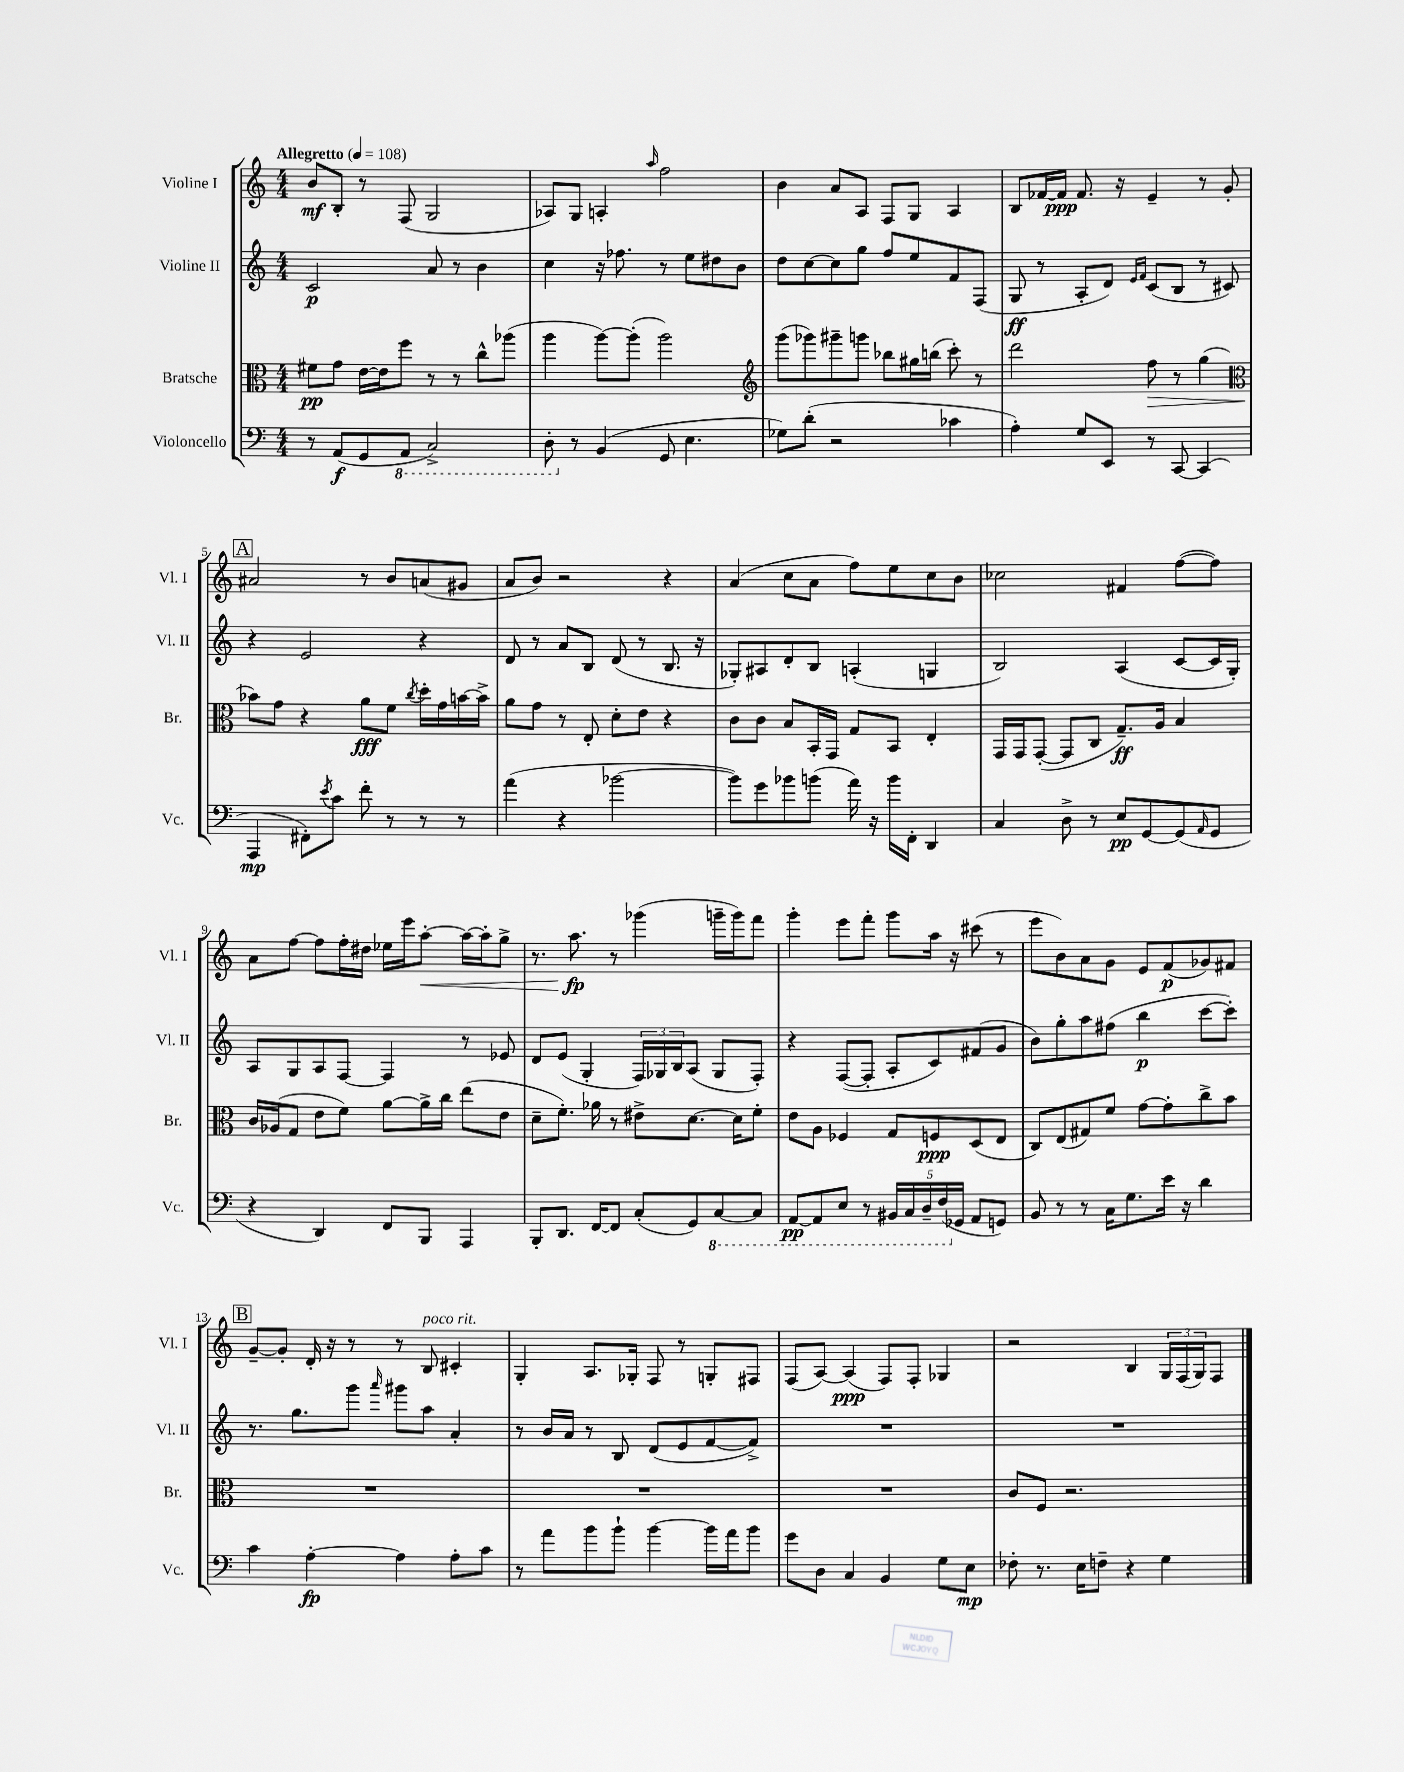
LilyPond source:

<<
\new StaffGroup <<
\new Staff = "s0" \with { instrumentName = "Violine I" shortInstrumentName = "Vl. I" } {
    \clef treble \key c \major \numericTimeSignature \time 4/4 \tempo "Allegretto" 4 = 108
    b'8\mf b8-. r8 f8( g2 |
    aes8) g8 a4-. \grace { a''16 } f''2 |
    b'4 a'8 a8 f8 g8 a4 |
    b8 fes'16~ fes'16\ppp fes'8. r16 e'4-- r8 g'8-. |
    \mark \markup { \box "A" } ais'2 r8 b'8 a'8( gis'8 |
    a'8 b'8) r2 r4 |
    a'4( c''8 a'8 f''8) e''8 c''8 b'8 |
    ces''2 fis'4 f''8~( f''8) |
    a'8 f''8~ f''8 f''16-. dis''16 ees''16 e'''16 a''8~-.\< a''16~ a''16-. g''8-> |
    r8. a''8.\fp\! r8 ges'''4( g'''16-- g'''16) f'''8 |
    g'''4-. e'''8 f'''8-. g'''8 a''16 r16 cis'''8( r8 |
    e'''8 b'8) a'8 g'8 e'8 f'8\p( ges'8) fis'8 |
    \mark \markup { \box "B" } g'8~-- g'8-. d'16-. r16 r8 r8 b8^\markup { \italic "poco rit." } cis'4-. |
    g4-. a8. ges16-. f8 r8 g8-. fis8 |
    f8( a8~) a4\ppp( f8) f8-. ges4 |
    r2 b4 \tuplet 3/2 { g16 f16( g16) } f8 \bar "|." |
}
\new Staff = "s1" \with { instrumentName = "Violine II" shortInstrumentName = "Vl. II" } {
    \clef treble \key c \major \numericTimeSignature \time 4/4
    c'2\p a'8 r8 b'4 |
    c''4 r16 fes''8. r8 e''8 dis''8 b'8 |
    d''8 c''8~ c''8 g''8 f''8 e''8 f'8 f8( |
    g8\ff r8 a8-. d'8) \grace { e'16 f'16 } c'8( b8 r8 cis'8) |
    \mark \markup { \box "A" } r4 e'2 r4 |
    d'8 r8 a'8 b8 d'8( r8 b8. r16 |
    ges8-.) ais8 d'8-. b8 a4-.( g4 |
    b2) a4( c'8~ c'16 g16-.) |
    a8 g8 a8 f8~ f4 r8 ees'8 |
    d'8 e'8( g4-. \tuplet 3/2 { f16) ges16 b16 } a8( ges8 f8-.) |
    r4 f8~( f8-. a8-. c'8) fis'8( g'8 |
    b'8) g''8-. a''8 fis''8( b''4\p c'''8~ c'''8-.) |
    \mark \markup { \box "B" } r8. g''8. g'''8 \grace { a'''16 } gis'''8 a''8 a'4-. |
    r8 b'16 a'16 r8 b8 d'8( e'8 f'8~ f'8->) |
    R1 |
    R1 \bar "|." |
}
\new Staff = "s2" \with { instrumentName = "Bratsche" shortInstrumentName = "Br." } {
    \clef alto \key c \major \numericTimeSignature \time 4/4
    fis'8\pp g'8 e'16~ e'16 f''8 r8 r8 c''8-^ aes''8( |
    a''4 a''8~) a''8-.( a''2) |
    \clef treble g'''8( ges'''8) gis'''8-- g'''8 bes''8 gis''16 b''16( c'''8-.) r8 |
    d'''2 f''8\> r8 g''4( |
    \mark \markup { \box "A" } \clef alto bes'8\!) g'8 r4 a'8\fff f'8 \acciaccatura { c''8 } d''16-. g'16 b'16~ b'16-> |
    a'8 g'8 r8 e8-. d'8-. e'8 r4 |
    c'8 c'8 b8 b,16-. g,16 g8 b,8 e4-. |
    g,16 g,16 g,8~-.( g,8 c8 g8.--\ff) a16 b4 |
    c'16 aes16( g8 e'8 f'8) a'8~ a'16-> c''16 e''8( e'8 |
    d'8-- f'8.-.) aes'16 r8 eis'8-> d'8.~ d'16 f'8-. |
    e'8 a8 fes4 g8 f8\ppp d8( e8 |
    c8) e8( gis8) f'8 g'8~ g'8-. c''8-> b'8 |
    \mark \markup { \box "B" } R1 |
    R1 |
    R1 |
    c'8 f8 r2. \bar "|." |
}
\new Staff = "s3" \with { instrumentName = "Violoncello" shortInstrumentName = "Vc." } {
    \clef bass \key c \major \numericTimeSignature \time 4/4
    r8 a,8\f( g,8 \ottava #-1 a,,8 c,2->) |
    d,8-. \ottava #0 r8 b,4( g,8 e4. |
    ges8) d'8-.( r2 ces'4 |
    a4-.) g8 e,8 r8 c,8~ c,4( |
    \mark \markup { \box "A" } a,,4\mp fis,8-.) \acciaccatura { e'8 } c'8 f'8-. r8 r8 r8 |
    a'4( r4 bes'2~ |
    bes'8) g'8 bes'8 b'8( a'16) r16 b'16 f,16-. d,4 |
    c4 d8-> r8 e8\pp g,8~ g,8( \grace { a,16 } g,8 |
    r4 d,4) f,8 b,,8 a,,4 |
    b,,8-. d,8. f,16~ f,8 c8-.( g,8) \ottava #-1 c,8~ c,8 |
    a,,8~\pp a,,8 e,8 r8 \tuplet 5/4 { bis,,16 c,16 d,16-- f,16( \ottava #0 ges,16 } a,8 g,8) |
    b,8 r8 r8 c16 g8. e'16 r16 d'4 |
    \mark \markup { \box "B" } c'4 a4~-.\fp a4 a8-. c'8 |
    r8 a'8 b'8 b'8-! b'4~ b'16 a'16 b'8 |
    g'8 d8 c4 b,4 g8 e8\mp |
    fes8-. r8. e16 f8-- r4 g4 \bar "|." |
}
>>
>>
